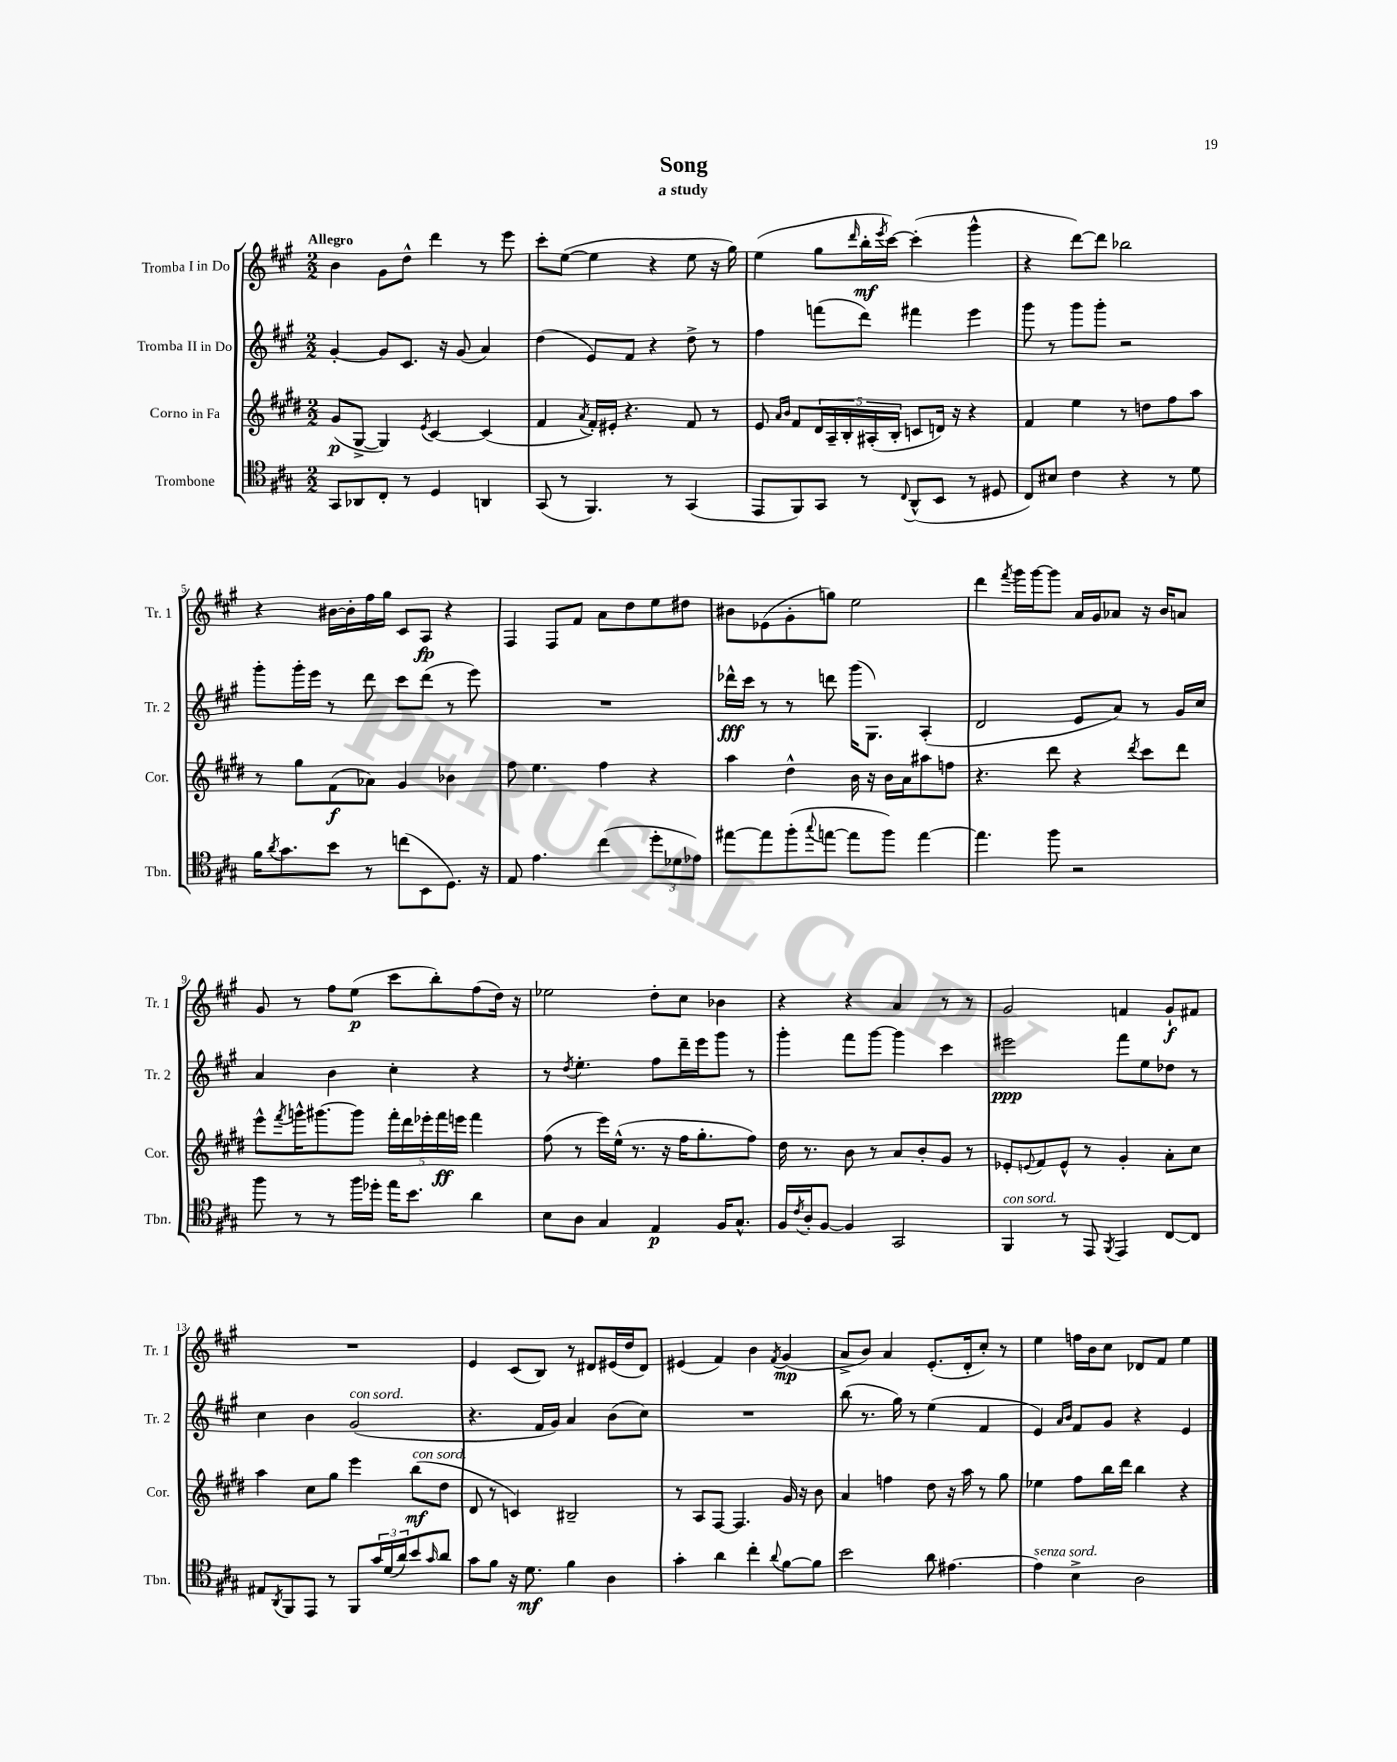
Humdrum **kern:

**kern	**dynam	**kern	**dynam	**kern	**dynam	**kern	**dynam
*part4	*part4	*part3	*part3	*part2	*part2	*part1	*part1
*staff4	*staff4	*staff3	*staff3	*staff2	*staff2	*staff1	*staff1
*I"Trombone	*	*I"Corno in Fa	*	*I"Tromba II in Do	*	*I"Tromba I in Do	*
*I'Tbn.	*	*I'Cor.	*	*I'Tr. 2	*	*I'Tr. 1	*
*clefC4	*	*clefG2	*	*clefG2	*	*clefG2	*
*k[f#c#g#]	*	*k[f#c#g#d#]	*	*k[f#c#g#]	*	*k[f#c#g#]	*
*M2/2	*	*M2/2	*	*M2/2	*	*M2/2	*
=1	=1	=1	=1	=1	=1	=1	=1
!	!	!	!	!	!	!LO:TX:a:B:t=Allegro	!
8GG#/L	.	(8g#/L	p	[4g#'/	.	4b\	.
8AA-X/	.	[8G#^/J	.	.	.	.	.
8C#'/J	.	4G#/])	.	8g#/L]	.	8g#\L	.
8r	.	.	.	8.c#/J	.	8dd^^\J	.
.	.	8qe/	.	.	.	.	.
4D/	.	[4c#/	.	.	.	4ddd\	.
.	.	.	.	16r	.	.	.
.	.	.	.	(8g#/	.	.	.
4AAn/	.	(4c#/]	.	4a/)	.	8r	.
.	.	.	.	.	.	8eee\	.
=2	=2	=2	=2	=2	=2	=2	=2
(8GG#/	.	4f#/	.	(4dd\	.	8ccc#'\L	.
8r	.	.	.	.	.	([8ee\J	.
.	.	8qa/	.	.	.	.	.
4.FF#/)	.	16f#'/LL)	.	8e/L)	.	4ee\]	.
.	.	16e#X'/JJ	.	.	.	.	.
.	.	4.r	.	8f#/J	.	.	.
.	.	.	.	4r	.	4r	.
8r	.	.	.	.	.	.	.
(4GG#/	.	8f#/	.	8dd^\	.	8ee\	.
.	.	8r	.	8r	.	16r	.
.	.	.	.	.	.	16gg#\)	.
=3	=3	=3	=3	=3	=3	=3	=3
8EE/L	.	8e/	.	4ff#\	.	(4ee\	.
.	.	16qqa/LL	.	.	.	.	.
.	.	16qqb/JJ	.	.	.	.	.
8FF#/)	.	8f#/L	.	.	.	.	.
8GG#/J	.	20d#/L	.	(8fffn\L	.	8gg#\L	.
.	.	20A~/	.	.	.	.	.
.	.	20B'/	.	.	.	.	.
.	.	.	.	.	.	16qqddd/	.
8r	.	.	.	8ddd\J)	.	16bb'\L	mf
.	.	(20A#X'/	.	.	.	.	.
.	.	.	.	.	.	8qeee/	.
.	.	.	.	.	.	[16ccc#\JJ)	.
.	.	20B'/JJ	.	.	.	.	.
8qqC#/	.	.	.	.	.	.	.
(8AA^^/L	.	8cn/L	.	4fff#X\	.	(4ccc#'\]	.
8BB/J	.	16dn/Jk)	.	.	.	.	.
.	.	16r	.	.	.	.	.
8r	.	4r	.	4eee\	.	4ggg#^^\	.
8D#X/	.	.	.	.	.	.	.
=4	=4	=4	=4	=4	=4	=4	=4
8C#/L)	.	4f#/	.	8ggg#\	.	4r	.
8B#X/J	.	.	.	8r	.	.	.
4c#\	.	4ee\	.	8ggg#\L	.	[8ddd\L)	.
.	.	.	.	8ggg#'\J	.	8ddd\J]	.
4r	.	8r	.	2r	.	2bb-X\	.
.	.	8ddn\L	.	.	.	.	.
8r	.	8ff#\	.	.	.	.	.
8d\	.	8aa\J	.	.	.	.	.
!!LO:LB:g=z
=5	=5	=5	=5	=5	=5	=5	=5
16f#\KL	.	8r	.	8ggg#'\L	.	4r	.
8qa/	.	.	.	.	.	.	.
8.g#\	.	.	.	.	.	.	.
.	.	8gg#\L	.	16ggg#'\L	.	.	.
.	.	.	.	16eee\JJ	.	.	.
8b\J	.	(8f#\	f	8r	.	[16b#X\LL	.
.	.	.	.	.	.	16b#'\]	.
8r	.	8a-X\J)	.	8ddd\	.	16ff#\	.
.	.	.	.	.	.	16gg#\JJ	.
(8ccn\L	.	4g#/	.	8ccc#\L	.	8c#/L	.
8BB\	.	.	.	(8ddd\J	.	8A/J	fp
8.D\J)	.	4b-X\	.	8r	.	4r	.
.	.	.	.	8eee\)	.	.	.
16r	.	.	.	.	.	.	.
=6	=6	=6	=6	=6	=6	=6	=6
8E/	.	8ff#\	.	1r	.	4F#/	.
4.e\	.	4.ee\	.	.	.	.	.
.	.	.	.	.	.	8F#/L	.
.	.	.	.	.	.	8f#/J	.
(4cc#\	.	4ff#\	.	.	.	8a\L	.
.	.	.	.	.	.	8dd\	.
12dd'\L	.	4r	.	.	.	8ee\	.
12d-X\	.	.	.	.	.	.	.
.	.	.	.	.	.	8dd#X\J	.
12e-X\J)	.	.	.	.	.	.	.
=7	=7	=7	=7	=7	=7	=7	=7
[8ee#X\L	.	4aa\	.	16ddd-X^^\LL	fff	8b#X\L	.
.	.	.	.	16ccc#\JJ	.	.	.
8ee#\]	.	.	.	8r	.	(8e-X\	.
(8ff#'\	.	4dd#^^\	.	8r	.	8g#'\	.
8qqgg#/	.	.	.	.	.	.	.
[8een\J	.	.	.	8dddn\	.	8ggn\J)	.
8ee\L]	.	16b\	.	(16ggg#\KL	.	2ee\	.
.	.	16r	.	8.G#\J)	.	.	.
8ff#\J)	.	16b\LL	.	.	.	.	.
.	.	16a\J	.	.	.	.	.
[4ee\	.	8aa#X\	.	(4A'/	.	.	.
.	.	8ffn\J	.	.	.	.	.
=8	=8	=8	=8	=8	=8	=8	=8
4.ee\]	.	4.r	.	2d/	.	4ddd\	.
.	.	.	.	.	.	8qfff#/	.
.	.	.	.	.	.	16ggg#\LL	.
.	.	.	.	.	.	[16ggg#\J	.
8ff#\	.	8ddd#\	.	.	.	8ggg#\J]	.
2r	.	4r	.	8e/L	.	16a/LL	.
.	.	.	.	.	.	16g#/J	.
.	.	.	.	8a/J)	.	8a-X/J	.
.	.	8qddd#/	.	.	.	.	.
.	.	8ccc#\L	.	8r	.	16r	.
.	.	.	.	.	.	16b/KL	.
.	.	8ddd#\J	.	16g#/LL	.	8an/J	.
.	.	.	.	16cc#/JJ	.	.	.
!!LO:LB:g=z
=9	=9	=9	=9	=9	=9	=9	=9
8ff#\	.	8eee^^\L	.	4a/	.	8g#/	.
.	.	8qfff#/	.	.	.	.	.
8r	.	16gggn^^\K	.	.	.	8r	.
.	.	[8.ggg#X\	.	.	.	.	.
8r	.	.	.	4b\	.	8ff#\L	.
16ff#\LL	.	8ggg#\J]	.	.	.	(8ee\J	p
16dd-X'\JJ	.	.	.	.	.	.	.
16ee\KL	.	20fff#'\LL	.	4cc#'\	.	8ccc#\L	.
.	.	20ddd#\	.	.	.	.	.
8.b\J	.	.	.	.	.	.	.
.	.	20eee-X'\	.	.	.	.	.
.	.	.	.	.	.	8bb'\)	.
.	.	20fff#\	ff	.	.	.	.
.	.	20eeen\JJ	.	.	.	.	.
4a\	.	4fff#\	.	4r	.	(8ff#\	.
.	.	.	.	.	.	16dd\Jk)	.
.	.	.	.	.	.	16r	.
=10	=10	=10	=10	=10	=10	=10	=10
8B\L	.	(8ff#\	.	8r	.	2ee-X\	.
.	.	.	.	8qdd/	.	.	.
8A\J	.	8r	.	4.ee'\	.	.	.
4G#/	.	16eee\LL)	.	.	.	.	.
.	.	(16ee^^\JJ	.	.	.	.	.
.	.	8.r	.	.	.	.	.
4E/	p	.	.	8ff#\L	.	8dd'\L	.
.	.	16r	.	.	.	.	.
.	.	16ff#\KL	.	16ddd~\L	.	8cc#\J	.
.	.	8.gg#'\	.	16eee\J	.	.	.
16F#/KL	.	.	.	8ggg#\J	.	4b-X\	.
8.G#^^/J	.	.	.	.	.	.	.
.	.	8ff#\J)	.	8r	.	.	.
=11	=11	=11	=11	=11	=11	=11	=11
16F#/LL	.	16dd#\	.	4ggg#'\	.	4r	.
8qc#/	.	.	.	.	.	.	.
16A'/J	.	8.r	.	.	.	.	.
[8F#/J	.	.	.	.	.	.	.
4F#/]	.	8b\	.	8fff#\L	.	4r	.
.	.	8r	.	[8ggg#\J	.	.	.
2GG#/	.	8a/L	.	4ggg#\]	.	4a/	.
.	.	8b'/	.	.	.	.	.
.	.	8g#/J	.	4ccc#\	.	8r	.
.	.	8r	.	.	.	8r	.
=12	=12	=12	=12	=12	=12	=12	=12
!LO:TX:a:i:t=con sord.	!	!	!	!	!	!	!
4FF#/	.	8e-X'/L	.	2eee#X\	ppp	2g#/	.
.	.	8qqen/	.	.	.	.	.
.	.	8f#/	.	.	.	.	.
8r	.	8e^^/J	.	.	.	.	.
8EE/	.	8r	.	.	.	.	.
8qFF#/	.	.	.	.	.	.	.
4EE/	.	4g#'/	.	8fff#\L	.	4fn/	.
.	.	.	.	8ee\	.	.	.
[8C#/L	.	8a'\L	.	8dd-X\J	.	8g#`/L	f
8C#/J]	.	8cc#\J	.	8r	.	8f#X/J	.
!!LO:LB:g=z
=13	=13	=13	=13	=13	=13	=13	=13
8E#X/L	.	4aa\	.	4cc#\	.	1r	.
8qAA/	.	.	.	.	.	.	.
8FF#/	.	.	.	.	.	.	.
8EE/J	.	8cc#\L	.	4b\	.	.	.
8r	.	8gg#\J	.	.	.	.	.
!	!	!	!	!LO:TX:a:i:t=con sord.	!	!	!
8FF#/L	.	4eee\	.	(2g#/	.	.	.
24g#/L	.	.	.	.	.	.	.
(24d/	.	.	.	.	.	.	.
24a/J)	.	.	.	.	.	.	.
!	!	!LO:TX:a:i:t=con sord.	!	!	!	!	!
8b/	.	(8bb\L	mf	.	.	.	.
16qqg#/	.	.	.	.	.	.	.
8a/J	.	8dd#\J	.	.	.	.	.
=14	=14	=14	=14	=14	=14	=14	=14
8g#\L	.	8d#/	.	4.r	.	4e/	.
8f#\J	.	8r	.	.	.	.	.
16r	.	4cn/)	.	.	.	(8c#/L	.
8.d\	mf	.	.	.	.	.	.
.	.	.	.	16f#/LL	.	8B/J)	.
.	.	.	.	16g#/JJ)	.	.	.
4f#\	.	2B#X~/	.	4a/	.	8r	.
.	.	.	.	.	.	8d#X/L	.
4A\	.	.	.	(8b\L	.	(16e#X/L	.
.	.	.	.	.	.	16dd/J	.
.	.	.	.	8cc#\J)	.	8d#/J)	.
=15	=15	=15	=15	=15	=15	=15	=15
4g#'\	.	8r	.	1r	.	(4e#X/	.
.	.	8A/L	.	.	.	.	.
4a\	.	[8F#/J	.	.	.	4f#/)	.
.	.	4.F#/]	.	.	.	.	.
4cc#'\	.	.	.	.	.	4b\	.
8qqa/	.	.	.	.	.	8qf#/	.
[8f#\L	.	16g#/	.	.	.	(4g#/	mp
.	.	16r	.	.	.	.	.
8f#\J]	.	8b\	.	.	.	.	.
=16	=16	=16	=16	=16	=16	=16	=16
2b\	.	4a/	.	(8bb\	.	8a^/L	.
.	.	.	.	8.r	.	8b/J)	.
.	.	4ffn\	.	.	.	4a/	.
.	.	.	.	16gg#\)	.	.	.
.	.	.	.	8r	.	.	.
8a\	.	8dd#\	.	(4ee\	.	(8.e'/L	.
[4.e#X\	.	16r	.	.	.	.	.
.	.	16aa\	.	.	.	16d'/k	.
.	.	8r	.	4f#/	.	8cc#'/J)	.
.	.	8gg#\	.	.	.	8r	.
=17	=17	=17	=17	=17	=17	=17	=17
!LO:TX:a:i:t=senza sord.	!	!	!	!	!	!	!
4e#\]	.	4ee-X\	.	4e/)	.	4ee\	.
.	.	.	.	16qqa/LL	.	.	.
.	.	.	.	16qqb/JJ	.	.	.
4B^\	.	8ff#\L	.	8f#/L	.	16ffn\LL	.
.	.	.	.	.	.	16b\J	.
.	.	16bb\L	.	8g#/J	.	8cc#\J	.
.	.	16ddd#\JJ	.	.	.	.	.
2A\	.	4bb\	.	4r	.	8d-X/L	.
.	.	.	.	.	.	8f#/J	.
.	.	4r	.	4e/	.	4ee\	.
==	==	==	==	==	==	==	==
*-	*-	*-	*-	*-	*-	*-	*-
